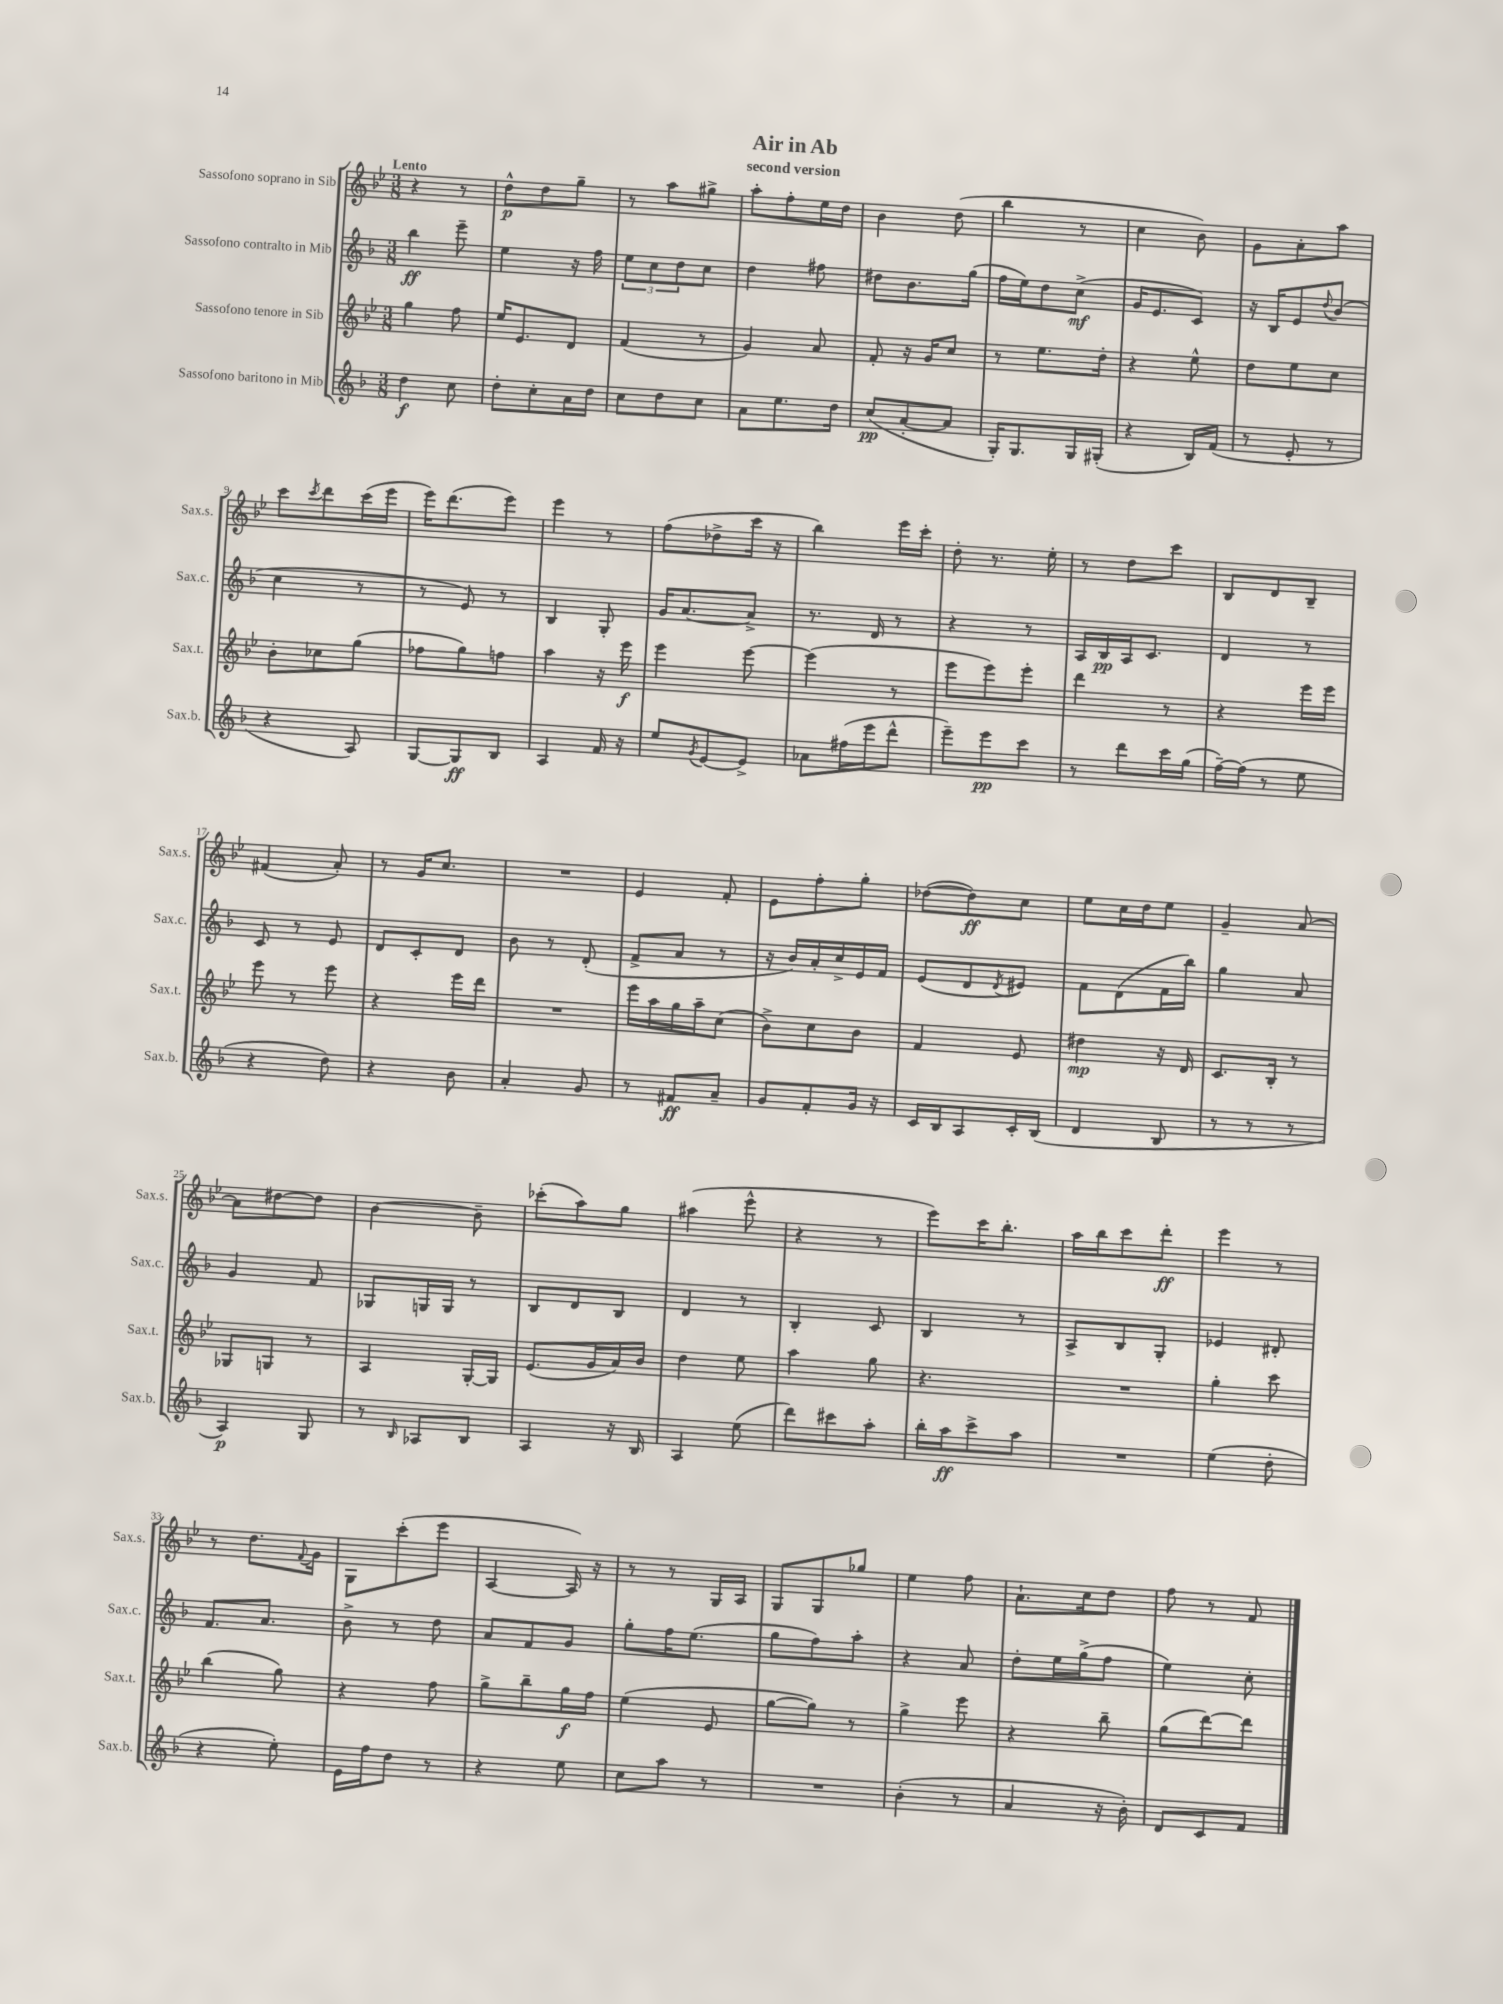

**kern	**dynam	**kern	**dynam	**kern	**dynam	**kern	**dynam
*part4	*part4	*part3	*part3	*part2	*part2	*part1	*part1
*staff4	*staff4	*staff3	*staff3	*staff2	*staff2	*staff1	*staff1
*I"Sassofono baritono in Mib	*	*I"Sassofono tenore in Sib	*	*I"Sassofono contralto in Mib	*	*I"Sassofono soprano in Sib	*
*I'Sax.b.	*	*I'Sax.t.	*	*I'Sax.c.	*	*I'Sax.s.	*
*clefG2	*	*clefG2	*	*clefG2	*	*clefG2	*
*k[b-]	*	*k[b-e-]	*	*k[b-]	*	*k[b-e-]	*
*M3/8	*	*M3/8	*	*M3/8	*	*M3/8	*
=1	=1	=1	=1	=1	=1	=1	=1
!	!	!	!	!	!	!LO:TX:a:B:t=Lento	!
4dd\	f	4gg\	.	4bb-\	ff	4r	.
8cc\	.	8ff\	.	8eee~\	.	8r	.
=2	=2	=2	=2	=2	=2	=2	=2
8dd'\L	.	16ee-/KL	.	4ee\	.	8dd^^\L	p
.	.	8.e-/	.	.	.	.	.
8cc'\	.	.	.	.	.	8dd\	.
16a\L	.	8d/J	.	16r	.	8gg~\J	.
16dd\JJ	.	.	.	16ff\	.	.	.
=3	=3	=3	=3	=3	=3	=3	=3
8cc\L	.	(4f/	.	12ee\L	.	8r	.
.	.	.	.	12cc\	.	.	.
8dd\	.	.	.	.	.	8aa\L	.
.	.	.	.	12dd\	.	.	.
8cc\J	.	8r	.	8cc\J	.	8gg#X^\J	.
=4	=4	=4	=4	=4	=4	=4	=4
8a\L	.	4g/)	.	4dd\	.	8aa'\L	.
8.ee\	.	.	.	.	.	8ff'\	.
.	.	8a/	.	8ff#X\	.	16ee-\L	.
16dd\Jk	.	.	.	.	.	16dd\JJ	.
=5	=5	=5	=5	=5	=5	=5	=5
(8cc/L	pp	8f'/	.	8dd#X\L	.	4b-\	.
[8a'/	.	16r	.	8.b-\	.	.	.
.	.	16g/KL	.	.	.	.	.
8a/J]	.	8cc/J	.	.	.	(8dd\	.
.	.	.	.	(16gg\Jk	.	.	.
=6	=6	=6	=6	=6	=6	=6	=6
16G'/KL)	.	8r	.	16ff\LL	.	4bb-\	.
8.G/	.	.	.	16ee\J)	.	.	.
.	.	8.ee-\L	.	8dd\	.	.	.
16G/L	.	.	.	(8cc^\J	mf	8r	.
(16G#X'/JJ	.	16dd'\Jk	.	.	.	.	.
=7	=7	=7	=7	=7	=7	=7	=7
4r	.	4r	.	16g/KL	.	4cc\	.
.	.	.	.	8.e/	.	.	.
16B-/LL)	.	8ee-^^\	.	8c/J)	.	8b-\)	.
(16f/JJ	.	.	.	.	.	.	.
=8	=8	=8	=8	=8	=8	=8	=8
8r	.	8dd\L	.	16r	.	8g\L	.
.	.	.	.	16B-/KL	.	.	.
8e'/	.	8ee-\	.	8e/	.	8a'\	.
.	.	.	.	8qqdd/	.	.	.
8r	.	8cc\J	.	(8b-/J	.	8aa\J	.
!!LO:LB:g=z
=9	=9	=9	=9	=9	=9	=9	=9
4r	.	8b-'\L	.	4cc\	.	8ccc\L	.
.	.	.	.	.	.	8qccc/	.
.	.	8cc-X\	.	.	.	8ddd\	.
8A/)	.	(8gg\J	.	8r	.	(16ccc\L	.
.	.	.	.	.	.	16eee-\JJ	.
=10	=10	=10	=10	=10	=10	=10	=10
[8G/L	.	8ff-X\L	.	8r	.	16eee-\KL)	.
.	.	.	.	.	.	(8.ddd\	.
8G/]	ff	8gg\)	.	8e/)	.	.	.
8B-/J	.	8ffn\J	.	8r	.	8eee-\J)	.
=11	=11	=11	=11	=11	=11	=11	=11
4A/	.	4aa\	.	4B-/	.	4eee-\	.
16f/	.	16r	.	8G'/	.	8r	.
16r	.	16eee-\	f	.	.	.	.
=12	=12	=12	=12	=12	=12	=12	=12
8ee/L	.	4eee-\	.	16g/KL	.	(8ff\L	.
.	.	.	.	[8.a/	.	.	.
8qg/	.	.	.	.	.	.	.
[8e/	.	.	.	.	.	8dd-X^\	.
8e^/J]	.	[8eee-\	.	8a^/J]	.	16ccc\Jk	.
.	.	.	.	.	.	16r	.
=13	=13	=13	=13	=13	=13	=13	=13
8a-X\L	.	(4eee-\]	.	8.r	.	4bb-\)	.
(16ff#X\L	.	.	.	.	.	.	.
16eee\J	.	.	.	16d/	.	.	.
8ddd^^\J	.	8r	.	8r	.	16eee-\LL	.
.	.	.	.	.	.	16ccc'\JJ	.
=14	=14	=14	=14	=14	=14	=14	=14
8eee~\L)	.	8eee-\L	.	4r	.	8dd'\	.
8eee\	pp	8eee-\)	.	.	.	8.r	.
8ccc\J	.	8eee-'\J	.	8r	.	.	.
.	.	.	.	.	.	16ee-'\	.
=15	=15	=15	=15	=15	=15	=15	=15
8r	.	4ddd\	.	16A/LL	.	8r	.
.	.	.	.	16B-/	pp	.	.
8ddd\L	.	.	.	16A/J	.	8dd\L	.
.	.	.	.	8.c/J	.	.	.
16ccc\L	.	8r	.	.	.	8ccc\J	.
(16gg\JJ	.	.	.	.	.	.	.
=16	=16	=16	=16	=16	=16	=16	=16
[16ff~\LL)	.	4r	.	4d/	.	8B-/L	.
(16ff\JJ]	.	.	.	.	.	.	.
8r	.	.	.	.	.	8d/	.
8ee\	.	16eee-\LL	.	8r	.	8B-~/J	.
.	.	16eee-\JJ	.	.	.	.	.
!!LO:LB:g=z
=17	=17	=17	=17	=17	=17	=17	=17
4r	.	8eee-\	.	8c/	.	(4f#X/	.
.	.	8r	.	8r	.	.	.
8dd\)	.	8eee-\	.	8e/	.	8a'/)	.
=18	=18	=18	=18	=18	=18	=18	=18
4r	.	4r	.	8d/L	.	8r	.
.	.	.	.	8c'/	.	16g/KL	.
.	.	.	.	.	.	8.cc/J	.
8b-\	.	16eee-\LL	.	8d/J	.	.	.
.	.	16ddd\JJ	.	.	.	.	.
=19	=19	=19	=19	=19	=19	=19	=19
4a'/	.	4.r	.	8b-\	.	4.r	.
.	.	.	.	8r	.	.	.
8g/	.	.	.	(8d'/	.	.	.
=20	=20	=20	=20	=20	=20	=20	=20
8r	.	16eee-\LL	.	8f^/L	.	4e-/	.
.	.	16aa\	.	.	.	.	.
8f#X/L	ff	16gg\	.	8a/J	.	.	.
.	.	16aa~\J	.	.	.	.	.
8a~/J	.	(8cc\J	.	8r	.	8f'/	.
=21	=21	=21	=21	=21	=21	=21	=21
8g/L	.	8b-^\L)	.	16r	.	8e-\L	.
.	.	.	.	16b-/LL)	.	.	.
8f'/	.	8cc\	.	16a'/	.	8ff'\	.
.	.	.	.	16cc^/	.	.	.
16g/Jk	.	8b-\J	.	16e/	.	8gg'\J	.
16r	.	.	.	16f/JJ	.	.	.
=22	=22	=22	=22	=22	=22	=22	=22
16c/LL	.	4f/	.	(8e/L	.	([8dd-X\L	.
16B-/J	.	.	.	.	.	.	.
8A/	.	.	.	8d/	.	8dd-\])	ff
.	.	.	.	8qd/	.	.	.
16c'/L	.	8e-/	.	8e#X/J)	.	8cc\J	.
(16B-/JJ	.	.	.	.	.	.	.
=23	=23	=23	=23	=23	=23	=23	=23
4d/	.	4dd#X\	mp	8f\L	.	8ee-\L	.
.	.	.	.	(8d\	.	16cc\L	.
.	.	.	.	.	.	16dd\J	.
8B-/	.	16r	.	16f\L	.	8ee-\J	.
.	.	16d/	.	16bb-\JJ)	.	.	.
=24	=24	=24	=24	=24	=24	=24	=24
8r	.	8.c/L	.	4gg\	.	4g~/	.
8r	.	.	.	.	.	.	.
.	.	16B-'/Jk	.	.	.	.	.
8r	.	8r	.	8a/	.	[8a/	.
!!LO:LB:g=z
=25	=25	=25	=25	=25	=25	=25	=25
4A/)	p	8G-X/L	.	4g/	.	8a\L]	.
.	.	8Gn/J	.	.	.	[8dd#X\	.
8G/	.	8r	.	8f/	.	8dd#\J]	.
=26	=26	=26	=26	=26	=26	=26	=26
8r	.	4A/	.	8G-X/L	.	[4b-\	.
16qqB-/	.	.	.	.	.	.	.
8A-X/L	.	.	.	16Gn/L	.	.	.
.	.	.	.	16G/JJ	.	.	.
8B-/J	.	[16G'/LL	.	8r	.	8b-~\]	.
.	.	16G/JJ]	.	.	.	.	.
=27	=27	=27	=27	=27	=27	=27	=27
4A/	.	(8.e-/L	.	8B-/L	.	(8ccc-X'\L	.
.	.	.	.	8d/	.	8aa\)	.
.	.	16g/L	.	.	.	.	.
16r	.	16a/)	.	8B-/J	.	8gg\J	.
16B-/	.	16b-/JJ	.	.	.	.	.
=28	=28	=28	=28	=28	=28	=28	=28
4A/	.	4dd\	.	4d/	.	(4aa#X\	.
(8ee\	.	8ee-\	.	8r	.	8eee-^^\	.
=29	=29	=29	=29	=29	=29	=29	=29
8ddd\L)	.	4aa\	.	4B-'/	.	4r	.
8ccc#X\	.	.	.	.	.	.	.
8aa'\J	.	8gg\	.	8c/	.	8r	.
=30	=30	=30	=30	=30	=30	=30	=30
16bb-'\LL	.	4.r	.	4B-/	.	8eee-\L)	.
16aa\J	ff	.	.	.	.	.	.
8ccc^\	.	.	.	.	.	16ccc\K	.
.	.	.	.	.	.	8.bb-'\J	.
8aa\J	.	.	.	8r	.	.	.
=31	=31	=31	=31	=31	=31	=31	=31
4.r	.	4.r	.	8A^/L	.	16aa\LL	.
.	.	.	.	.	.	16bb-\J	.
.	.	.	.	8B-/	.	8ccc\	.
.	.	.	.	8G'/J	.	8ddd'\J	ff
=32	=32	=32	=32	=32	=32	=32	=32
(4ee\	.	4gg'\	.	4e-X/	.	4eee-\	.
8dd'\	.	8ccc\	.	8d#X'/	.	8r	.
!!LO:LB:g=z
=33	=33	=33	=33	=33	=33	=33	=33
4r	.	(4bb-\	.	8.f/L	.	8r	.
.	.	.	.	.	.	8.dd\L	.
.	.	.	.	8.a/J	.	.	.
8ee'\)	.	8gg\)	.	.	.	.	.
.	.	.	.	.	.	8qqf/	.
.	.	.	.	.	.	16g\Jk	.
=34	=34	=34	=34	=34	=34	=34	=34
16e\LL	.	4r	.	8b-^\	.	8G\L	.
16ff\J	.	.	.	.	.	.	.
8dd\J	.	.	.	8r	.	(8ccc'\	.
8r	.	8ff\	.	8dd\	.	8eee-\J	.
=35	=35	=35	=35	=35	=35	=35	=35
4r	.	8gg^\L	.	8a/L	.	[4A/	.
.	.	8bb-~\	.	8f/	.	.	.
8ee\	.	16gg\L	f	8g/J	.	16A/])	.
.	.	16ff\JJ	.	.	.	16r	.
=36	=36	=36	=36	=36	=36	=36	=36
8cc\L	.	(4ee-\	.	8gg'\L	.	8r	.
8aa\J	.	.	.	16ff\K	.	8r	.
.	.	.	.	(8.ee\J	.	.	.
8r	.	8e-/	.	.	.	16G/LL	.
.	.	.	.	.	.	16A/JJ	.
=37	=37	=37	=37	=37	=37	=37	=37
4.r	.	[8gg\L	.	8gg\L	.	8G/L	.
.	.	8gg\J])	.	8ff\)	.	8G/	.
.	.	8r	.	8aa'\J	.	8gg-X/J	.
=38	=38	=38	=38	=38	=38	=38	=38
(4b-'\	.	4gg^\	.	4r	.	4ee-\	.
8r	.	8eee-\	.	8a/	.	8ff\	.
=39	=39	=39	=39	=39	=39	=39	=39
4a/	.	4r	.	8dd'\L	.	8.a`\L	.
.	.	.	.	16ee\L	.	.	.
.	.	.	.	(16gg^\J	.	16cc\k	.
16r	.	8bb-~\	.	8ff\J	.	8dd\J	.
16b-'\)	.	.	.	.	.	.	.
=40	=40	=40	=40	=40	=40	=40	=40
8d/L	.	(8gg\L	.	4ee\)	.	8ff\	.
8c/	.	[8ddd\)	.	.	.	8r	.
8f/J	.	8ddd\J]	.	8cc'\	.	8f/	.
==	==	==	==	==	==	==	==
*-	*-	*-	*-	*-	*-	*-	*-
